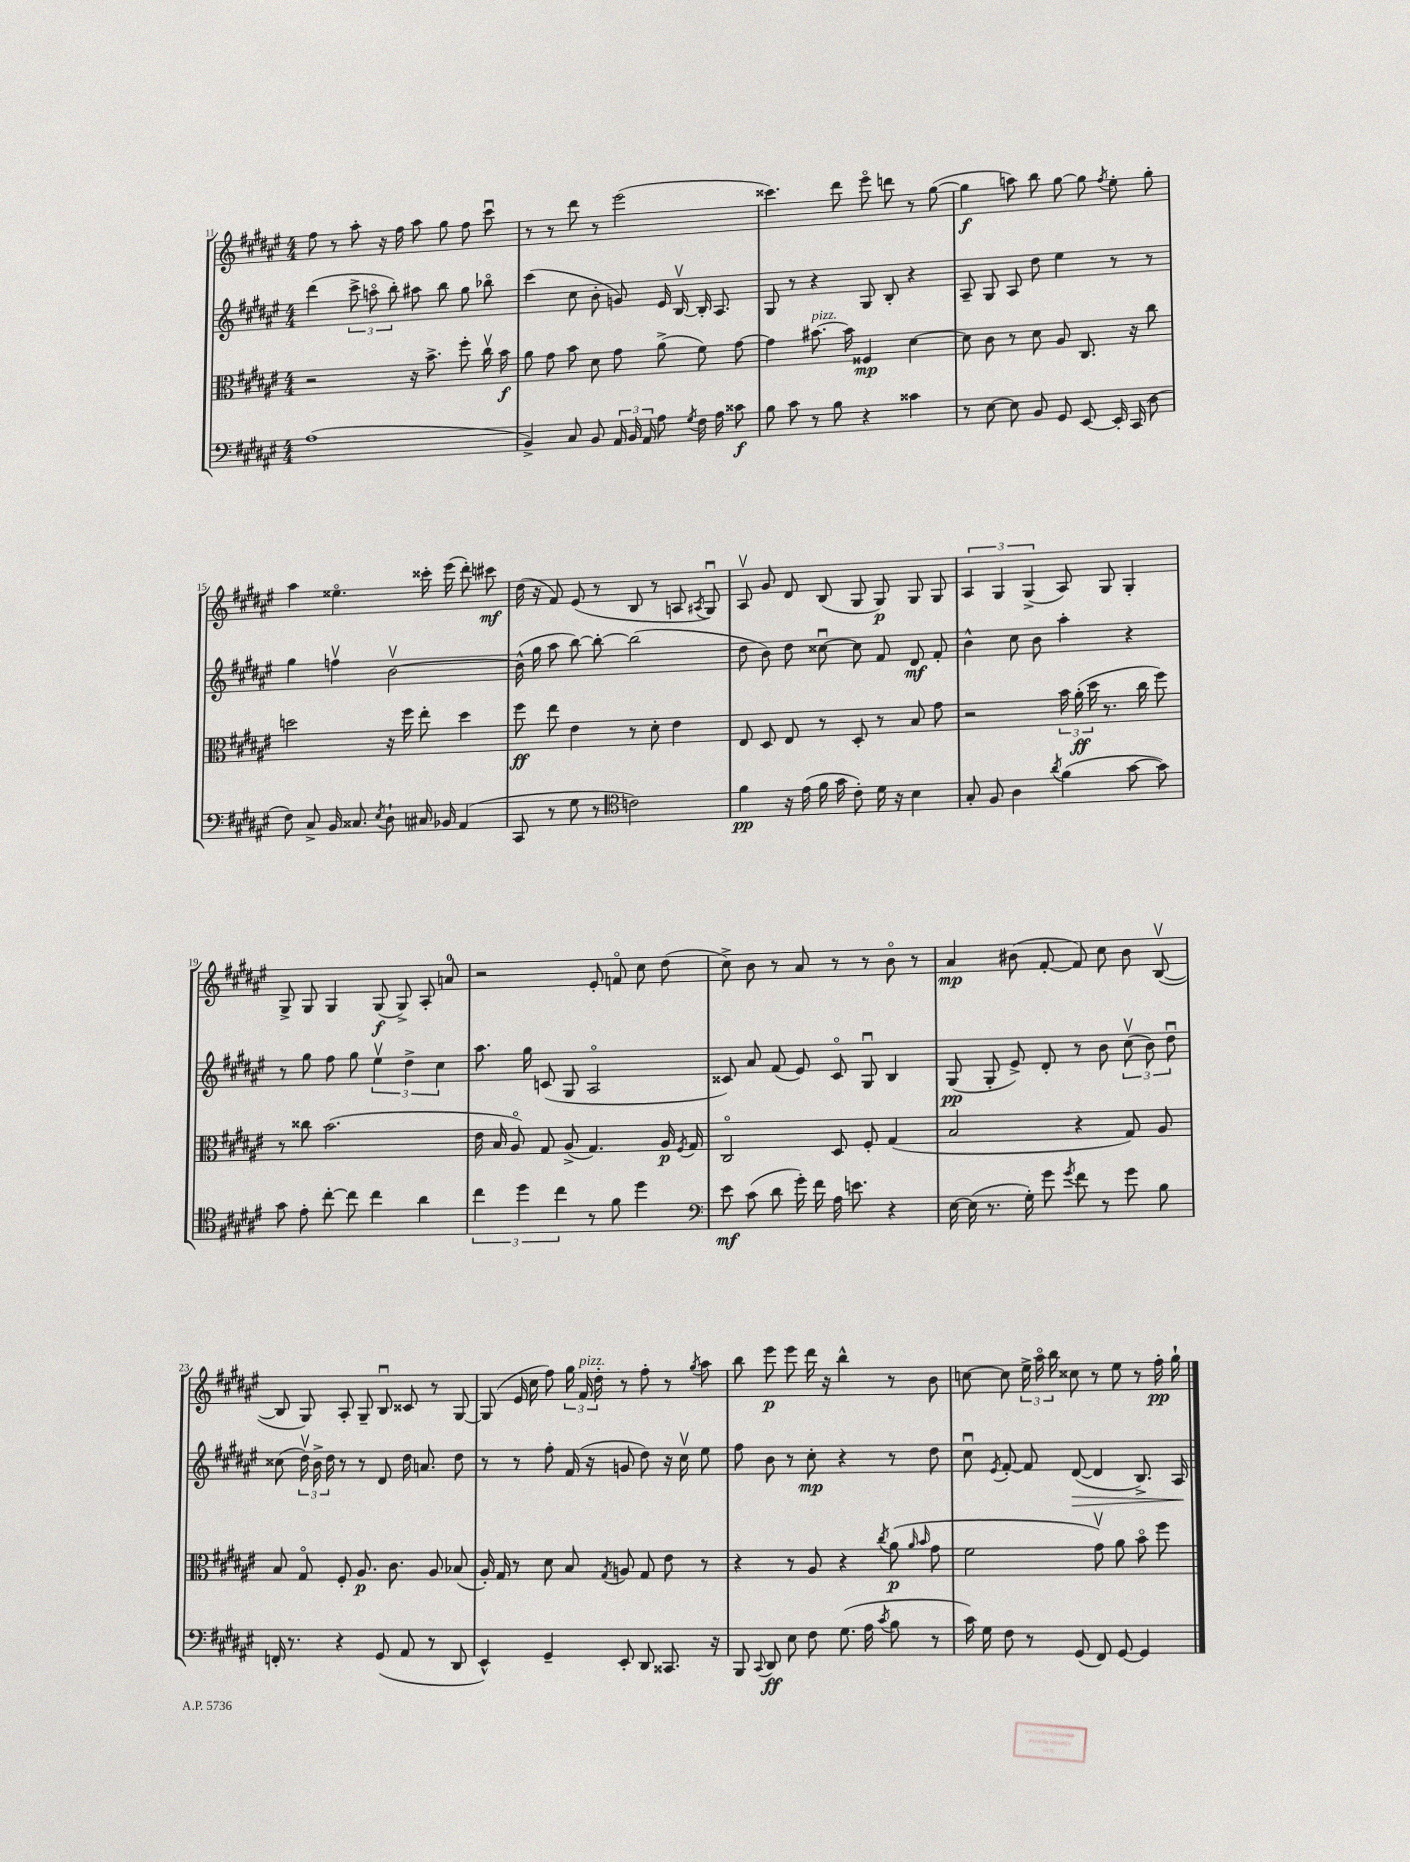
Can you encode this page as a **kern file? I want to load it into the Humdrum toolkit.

**kern	**dynam	**kern	**dynam	**kern	**dynam	**kern	**dynam
*part4	*part4	*part3	*part3	*part2	*part2	*part1	*part1
*staff4	*staff4	*staff3	*staff3	*staff2	*staff2	*staff1	*staff1
*clefF4	*	*clefC3	*	*clefG2	*	*clefG2	*
*k[f#c#g#d#a#e#]	*	*k[f#c#g#d#a#e#]	*	*k[f#c#g#d#a#e#]	*	*k[f#c#g#d#a#e#]	*
*M4/4	*	*M4/4	*	*M4/4	*	*M4/4	*
=11	=11	=11	=11	=11	=11	=11	=11
(1A#	.	2r	.	(4ddd#\	.	8ff#\	.
.	.	.	.	.	.	8r	.
.	.	.	.	12ccc#^\	.	8aa#'\	.
.	.	.	.	12aan\	.	.	.
.	.	.	.	.	.	16r	.
.	.	.	.	12bb'\)	.	.	.
.	.	.	.	.	.	16ff#\	.
.	.	16r	.	8aa#X\	.	8aa#\	.
.	.	8.b^\	.	.	.	.	.
.	.	.	.	8bb\	.	8gg#\	.
.	.	8ff#'\	.	8gg#\	.	8ff#\	.
.	.	16cc#v\	.	8bb-X\	.	8ccc#u\	.
.	.	16b\	f	.	.	.	.
=12	=12	=12	=12	=12	=12	=12	=12
4BB^/)	.	8a#\	.	(4ccc#\	.	8r	.
.	.	8g#\	.	.	.	8r	.
8C#/	.	8b\	.	8cc#\	.	8ddd#\	.
8BB/	.	8d#\	.	8b'\	.	8r	.
24AA#/	.	8g#\	.	8gn/)	.	(2eee#\	.
24BB/	.	.	.	.	.	.	.
24AA#/	.	.	.	.	.	.	.
8A#\	.	(8a#^\	.	16e#/	.	.	.
.	.	.	.	[16Bv/	.	.	.
8qG#/	.	.	.	.	.	.	.
16F#\	.	8f#\)	.	16B'/]	.	.	.
16A#\	.	.	.	8.A#/	.	.	.
8c##X\	f	[8g#\	.	.	.	.	.
=13	=13	=13	=13	=13	=13	=13	=13
8B\	.	4g#\]	.	8G#/	.	4.ccc##X\)	.
8c#\	.	.	.	8r	.	.	.
!	!	!LO:TX:a:i:t=pizz.	!	!	!	!	!
8r	.	[8.b#X\	.	4r	.	.	.
8B\	.	.	.	.	.	8ddd#\	.
.	.	16b#\]	.	.	.	.	.
4r	.	4F##X/	mp	8G#/	.	8eee#\	.
.	.	.	.	8B'/	.	8dddn\	.
4c##X\	.	[4d#\	.	4r	.	8r	.
.	.	.	.	.	.	([8gg#\	.
=14	=14	=14	=14	=14	=14	=14	=14
8r	.	8d#\]	.	8A#~/	.	4gg#\]	f
[8E#\	.	8c#\	.	8G#/	.	.	.
8E#\]	.	8r	.	8A#/	.	8aan\)	.
8BB/	.	8d#\	.	8dd#\	.	8bb\	.
8GG#/	.	8A#/	.	4ee#\	.	[8gg#\	.
[8EE#/	.	8.C#/	.	.	.	8gg#\]	.
.	.	.	.	.	.	8qff#/	.
16EE#'/]	.	.	.	8r	.	8ee#'\	.
(16CC#/	.	16r	.	.	.	.	.
8D#\	.	8cc#\	.	8r	.	8gg#'\	.
!!LO:LB:g=z
=15	=15	=15	=15	=15	=15	=15	=15
8F#\)	.	2ddn\	.	4gg#\	.	4aa#\	.
8C#^/	.	.	.	.	.	.	.
16BB/	.	.	.	4ffnv\	.	4.ee##X\	.
8.C##X/	.	.	.	.	.	.	.
8qE#/	.	.	.	.	.	.	.
8D#`\	.	16r	.	[2bv\	.	.	.
.	.	16ff#\	.	.	.	.	.
16C#X/	.	8ee#'\	.	.	.	16ccc##X'\	.
16BB-X/	.	.	.	.	.	(16eee#\	.
(4AA#/	.	4dd\	.	.	.	8ddd#'\)	.
.	.	.	.	.	.	8ccc#X\	mf
=16	=16	=16	=16	=16	=16	=16	=16
8CC#/	.	8ff#\	ff	(16b^^\]	.	(16dd#\	.
.	.	.	.	16gg#\	.	16r	.
8r	.	8ee#\	.	8aa#\	.	8f#/)	.
8G#\	.	4e#\	.	[8bb\)	.	(8e#/	.
8r	.	.	.	8bb'\_	.	8r	.
*clefC4	*	*	*	*	*	*	*
2cn\)	.	8r	.	(2bb\]	.	8B/	.
.	.	8d#'\	.	.	.	8r	.
.	.	4e#\	.	.	.	8An/	.
.	.	.	.	.	.	8qA#X/	.
.	.	.	.	.	.	8G#u/)	.
=17	=17	=17	=17	=17	=17	=17	=17
4f#\	pp	8E#/	.	8dd#\	.	8A#v/	.
.	.	8D#/	.	8b\)	.	8g#/	.
16r	.	8E#/	.	8dd#\	.	8d#/	.
(16e#\	.	.	.	.	.	.	.
16f#\	.	8r	.	[8cc##Xu\	.	(8B/	.
16g#\	.	.	.	.	.	.	.
8c#'\)	.	8D#'/	.	8cc##\]	.	8G#/	.
16d#\	.	8r	.	8f#/	.	8G#/)	p
16r	.	.	.	.	.	.	.
4B\	.	8B/	.	8d#/	mf	8G#/	.
.	.	8g#\	.	8f#'/	.	8G#/	.
=18	=18	=18	=18	=18	=18	=18	=18
8G#'/	.	2r	.	4b^^\	.	6A#/	.
8F#/	.	.	.	.	.	.	.
.	.	.	.	.	.	6G#/	.
4A#\	.	.	.	8cc#\	.	.	.
.	.	.	.	.	.	(6G#^/	.
.	.	.	.	8b\	.	.	.
8qa#/	.	.	.	.	.	.	.
(4f#\	.	24b\	.	4aa#'\	.	8A#/)	.
.	.	(24a#'\	ff	.	.	.	.
.	.	24dd#\	.	.	.	.	.
.	.	8.r	.	.	.	8G#/	.
[8g#\	.	.	.	4r	.	4G#'/	.
.	.	16cc#\	.	.	.	.	.
8g#\])	.	8ff#\)	.	.	.	.	.
!!LO:LB:g=z
=19	=19	=19	=19	=19	=19	=19	=19
8g#\	.	8r	.	8r	.	8G#^/	.
8e#'\	.	8cc##X\	.	8gg#\	.	8G#/	.
[8cc#'\	.	(2.b\	.	8ff#\	.	4G#/	.
8cc#\]	.	.	.	8gg#\	.	.	.
4cc#\	.	.	.	6ee#v\	.	(8G#/	f
.	.	.	.	.	.	8G#^/)	.
.	.	.	.	6dd#^\	.	.	.
4a#\	.	.	.	.	.	8A#'/	.
.	.	.	.	6cc#\	.	.	.
.	.	.	.	.	.	8an/	.
=20	=20	=20	=20	=20	=20	=20	=20
6cc#\	.	16e#\	.	8.aa#\	.	2r	.
.	.	16B/	.	.	.	.	.
.	.	8A#/)	.	.	.	.	.
6dd#\	.	.	.	.	.	.	.
.	.	.	.	16gg#\	.	.	.
.	.	8G#/	.	(8cn/	.	.	.
6cc#\	.	.	.	.	.	.	.
.	.	(8A#^/	.	8G#/	.	.	.
8r	.	4.G#/)	.	2A#/	.	8e#'/	.
8f#\	.	.	.	.	.	8fn/	.
4dd#\	.	.	.	.	.	8cc#\	.
.	.	16A#/	p	.	.	(8dd#\	.
.	.	8qF#/	.	.	.	.	.
.	.	16G#/	.	.	.	.	.
=21	=21	=21	=21	=21	=21	=21	=21
*clefF4	*	*	*	*	*	*	*
8e#\	mf	2C#/	.	8c##X/)	.	8cc#^\)	.
(8c#\	.	.	.	8a#/	.	8b\	.
8d#\	.	.	.	(8f#/	.	8r	.
16g#'\)	.	.	.	8e#/)	.	8a#/	.
16f#\	.	.	.	.	.	.	.
16A#\	.	8D#/	.	8c##/	.	8r	.
8.en\	.	.	.	.	.	.	.
.	.	8F#'/	.	8G#u/	.	8r	.
4r	.	(4G#/	.	4B/	.	8b\	.
.	.	.	.	.	.	8r	.
=22	=22	=22	=22	=22	=22	=22	=22
[16E#\	.	2B/	.	(8G#/	pp	4a#/	mp
(16E#\]	.	.	.	.	.	.	.
8.r	.	.	.	8G#'/	.	.	.
.	.	.	.	8e#^/)	.	(8b#X\	.
16G#'\)	.	.	.	.	.	.	.
8g#\	.	.	.	8d#'/	.	[8f#'/	.
8qg#/	.	.	.	.	.	.	.
8f#\	.	4r	.	8r	.	8f#/])	.
8r	.	.	.	8b\	.	8cc#\	.
8g#\	.	8G#/)	.	(12cc#v\	.	8b#\	.
.	.	.	.	12b\)	.	.	.
8B\	.	8A#/	.	.	.	([8Bv/	.
.	.	.	.	12dd#u\	.	.	.
!!LO:LB:g=z
=23	=23	=23	=23	=23	=23	=23	=23
16FFn'/	.	8B/	.	(8cc##X\	.	8B/]	.
8.r	.	.	.	.	.	.	.
.	.	8G#/	.	24dd#v\)	.	8G#/)	.
.	.	.	.	24b^\	.	.	.
.	.	.	.	24dd#\	.	.	.
4r	.	8F#'/	.	8r	.	8A#'/	.
.	.	8.A#/	p	8r	.	8G#~/	.
(8GG#/	.	.	.	8d#/	.	8Bu/	.
.	.	8.c#\	.	.	.	.	.
8AA#/	.	.	.	16dd#\	.	8c##X/	.
.	.	.	.	8.an/	.	.	.
8r	.	8A#/	.	.	.	8r	.
8DD#/	.	(8B-X/	.	8dd#\	.	[8G#/	.
=24	=24	=24	=24	=24	=24	=24	=24
4EE#^^/)	.	16A#'/)	.	8r	.	(8G#/]	.
.	.	16G#/	.	.	.	.	.
.	.	8r	.	8r	.	16e#/	.
.	.	.	.	.	.	16cc#\	.
4GG#~/	.	8d#\	.	8ff#'\	.	8ff#\)	.
.	.	8B/	.	(16f#/	.	24gg#\	.
!	!	!	!	!	!	!LO:TX:a:i:t=pizz.	!
.	.	.	.	.	.	24f#/	.
.	.	.	.	16r	.	.	.
.	.	.	.	.	.	24dd#'\	.
.	.	8qG#/	.	.	.	.	.
8EE#'/	.	8An/	.	8gn/	.	8r	.
8DD#/	.	8G#/	.	8dd#\)	.	8ff#'\	.
8.CC##X/	.	8e#\	.	16r	.	8r	.
.	.	.	.	16cc#v\	.	.	.
.	.	.	.	.	.	8qgg#/	.
.	.	8r	.	8ee#\	.	8aa#\	.
16r	.	.	.	.	.	.	.
=25	=25	=25	=25	=25	=25	=25	=25
8BBB/	.	4r	.	8ff#\	.	8bb\	.
8qqCC#/	.	.	.	.	.	.	.
8DD#/	ff	.	.	8b\	.	8eee#\	p
8E#\	.	8r	.	8r	.	8eee#\	.
8F#\	.	8A#/	.	8cc#'\	mp	16ddd#\	.
.	.	.	.	.	.	16r	.
(8.G#\	.	4r	.	4r	.	4bb^^\	.
16A#\	.	.	.	.	.	.	.
8qc#/	.	8qcc#/	.	.	.	.	.
8B\	.	(8a#\	p	8r	.	8r	.
.	.	16qqa#/	.	.	.	.	.
.	.	16qqb/	.	.	.	.	.
8r	.	8g#\	.	8dd#\	.	8b\	.
=26	=26	=26	=26	=26	=26	=26	=26
16c#\)	.	2f#\	.	8cc#u\	.	[8ccn\	.
16G#\	.	.	.	.	.	.	.
.	.	.	.	8qe#/	.	.	.
8F#\	.	.	.	[8f#'/	.	8cc\]	.
8r	.	.	.	8f#/]	.	24ee#^\	.
.	.	.	.	.	.	24aa#\	.
.	.	.	.	.	.	24bb\	.
!	!	!	!	!	!LO:HP:b	!	!
(8GG#/	.	.	.	([8d#/	>	8cc##X\	.
8FF#/)	.	8g#v\)	.	4d#/]	.	8r	.
[8GG#/	.	8a#\	.	.	.	8ee#\	.
4GG#/]	.	8b\	.	8.B^/)	.	8r	.
.	.	8ff#\	.	.	.	16ff#'\	pp
.	.	.	.	16A#/	.	16gg#`\	.
.	.	.	.	.	]	.	.
==	==	==	==	==	==	==	==
*-	*-	*-	*-	*-	*-	*-	*-
